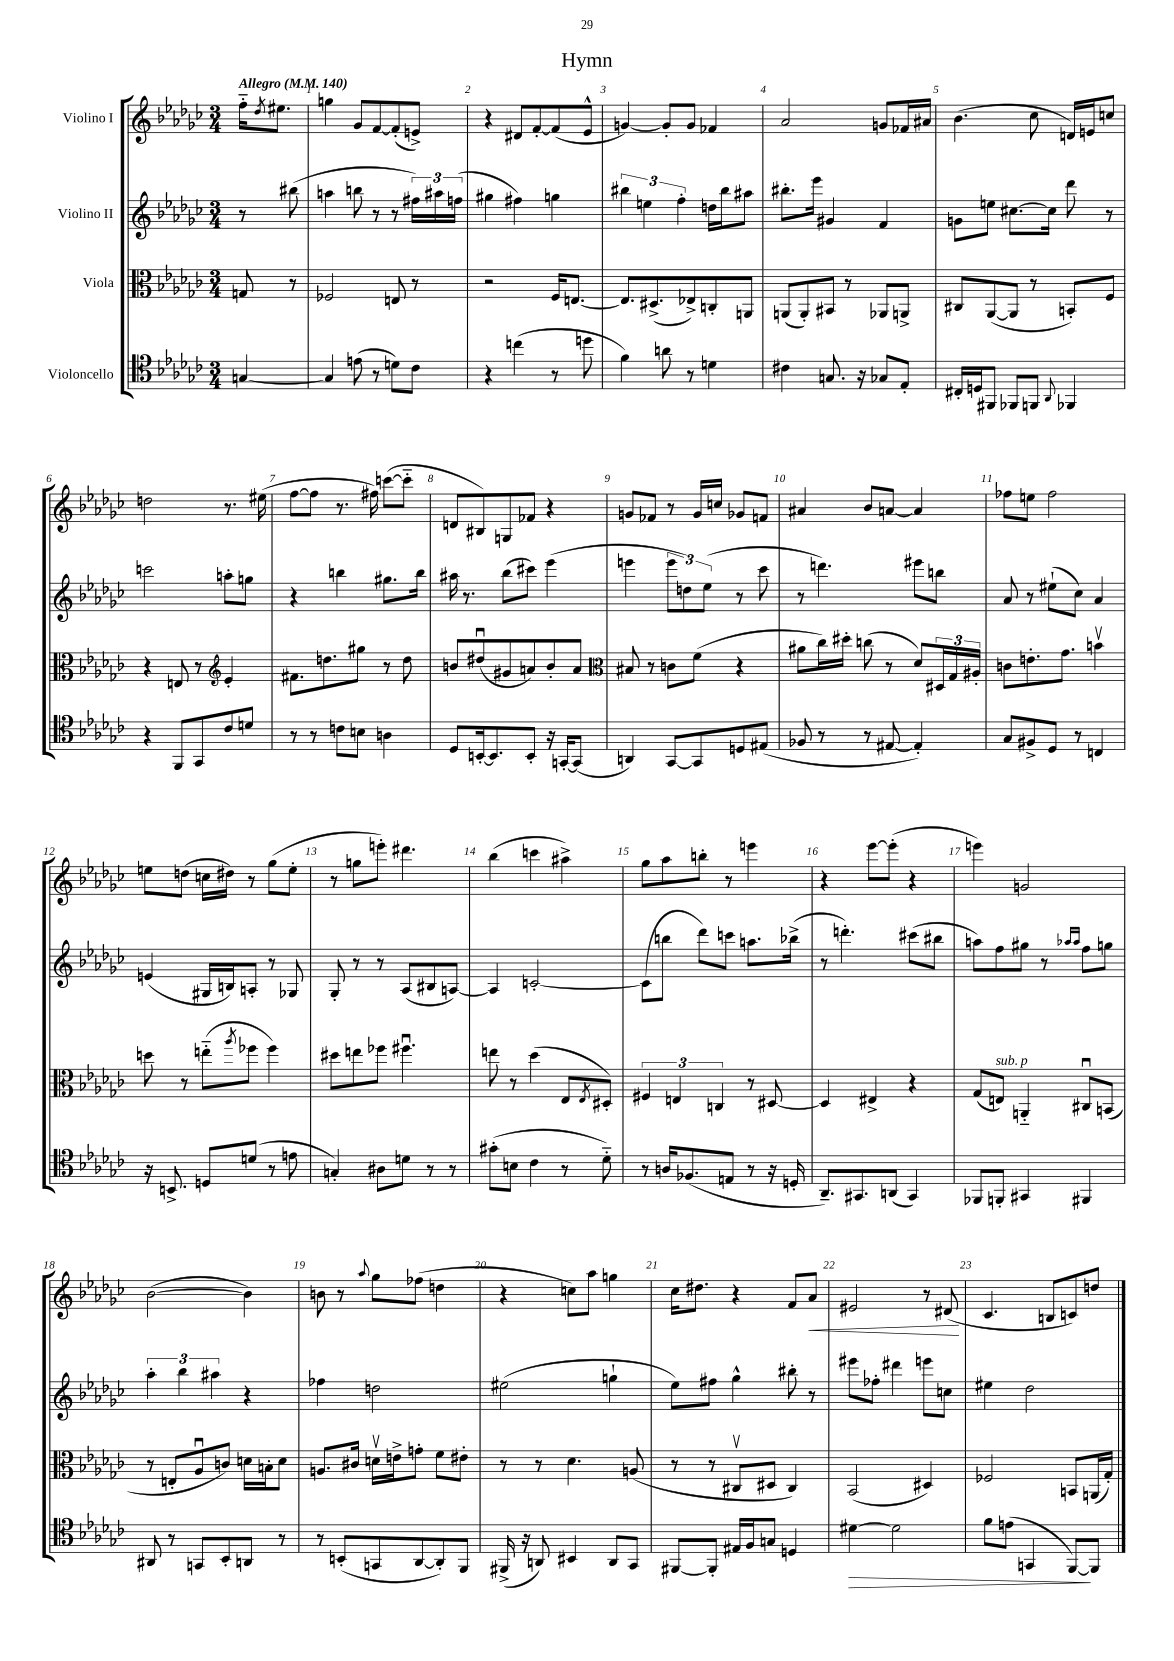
\header { title = "Hymn" }
<<
\new StaffGroup <<
\new Staff = "s0" \with { instrumentName = "Violino I" } {
    \clef treble \key ges \major \numericTimeSignature \time 3/4 \partial 4 \tempo "Allegro" 4 = 140
    f''16-_ \acciaccatura { des''8 } eis''8. |
    g''4 ges'8 f'8~ f'8-.( e'8->) |
    r4 dis'8 f'8~-. f'8( ees'8-^ |
    g'4~) g'8-. g'8 fes'4 |
    aes'2 g'8 fes'16 ais'16 |
    bes'4.( ces''8 d'16) e'16 c''8 |
    d''2 r8. eis''16( |
    f''8~ f''8 r8. fis''16) c'''8~( c'''8-_ |
    d'8 bis8) g8 fes'8 r4 |
    g'8 fes'8 r8 g'16 c''16 ges'8 f'8 |
    ais'4 bes'8 a'8~ a'4 |
    fes''8 e''8 fes''2 |
    e''8 d''8( c''16 dis''16) r8 ges''8( e''8-. |
    r8 g''8 e'''8-.) dis'''4. |
    bes''4( c'''4 ais''4->) |
    ges''8 aes''8 b''8-. r8 e'''4 |
    r4 ees'''8~ ees'''8-.( r4 |
    e'''4) g'2 |
    bes'2~( bes'4) |
    b'8 r8 \appoggiatura { aes''8 } ges''8 fes''8( d''4 |
    r4 c''8) aes''8 g''4 |
    ces''16 dis''8. r4 f'8 aes'8\< |
    eis'2 r8 dis'8\!( |
    ces'4. b8 c'8) d''8 \bar "|." |
}
\new Staff = "s1" \with { instrumentName = "Violino II" } {
    \clef treble \key ges \major \numericTimeSignature \time 3/4 \partial 4
    r8 bis''8( |
    a''4 b''8 r8 r8 \tuplet 3/2 { fis''16) ais''16 f''16( } |
    gis''4 fis''4) g''4 |
    \tuplet 3/2 { bis''4 e''4 f''4-. } d''16 bis''16 ais''8 |
    bis''8.-. ees'''16 gis'4 f'4 |
    g'8 e''8 cis''8.~ cis''16 des'''8 r8 |
    c'''2 a''8-. g''8 |
    r4 b''4 gis''8. b''16 |
    ais''16 r8. bes''8( cis'''8) ees'''4( |
    e'''4 \tuplet 3/2 { e'''8 d''8) ees''8( } r8 ces'''8 |
    r8 d'''4.) eis'''8 b''8 |
    aes'8 r8 eis''8-!( ces''8) aes'4 |
    e'4( gis16 b16) a8-. r8 ges8 |
    ges8-. r8 r8 aes8( bis8 a8~) |
    a4 c'2~-. |
    c'8( b''8 des'''8) c'''8 a''8. bes''16->( |
    r8 d'''4.-.) cis'''8( bis''8 |
    a''8) f''8 gis''8 r8 \grace { aes''16 aes''16 } f''8 g''8 |
    \tuplet 3/2 { aes''4-. bes''4 ais''4 } r4 |
    fes''4 d''2 |
    eis''2( g''4-! |
    ees''8) fis''8 ges''4-^ bis''8-. r8 |
    eis'''8 fes''8-. dis'''4 e'''8 c''8 |
    eis''4 des''2 \bar "|." |
}
\new Staff = "s2" \with { instrumentName = "Viola" } {
    \clef alto \key ges \major \numericTimeSignature \time 3/4 \partial 4
    g8 r8 |
    fes2 e8 r8 |
    r2 f16 e8.~ |
    e8. dis8.->( ees8->) c8-. a,8 |
    a,8( a,8-.) bis,8 r8 aes,8 a,8-> |
    cis8 aes,8~( aes,8 r8 b,8-.) f8 |
    r4 e8 r8 \clef treble ees'4-. |
    fis'8. d''8. gis''8 r8 d''8 |
    b'8 dis''8\downbow( gis'8 a'8) b'8-. a'8 |
    \clef alto bis8 r8 c'8 f'8( r4 |
    ais'8 ces''16) dis''16-. c''8( r8 des'8) \tuplet 3/2 { dis16 ges16 ais16-. } |
    c'8 e'8.-. ges'8. b'4\upbow |
    d''8 r8 e''8-_( \acciaccatura { aes''8 } fes''8 fes''4) |
    dis''8 e''8 fes''8 fis''4.\downbow |
    e''8 r8 des''4( ees8 \acciaccatura { ees8 } dis8-.) |
    \tuplet 3/2 { fis4 e4 c4 } r8 dis8~ |
    dis4 eis4-> r4 |
    ges8( e8^\markup { \italic "sub. p" }) a,4-_ cis8\downbow b,8( |
    r8 e8-. aes8\downbow c'8) d'16 b16-. d'8 |
    a8. cis'16 d'16\upbow e'16-> g'8-. f'8 eis'8-. |
    r8 r8 des'4. a8( |
    r8 r8 cis8\upbow dis8 cis4) |
    bes,2( dis4) |
    fes2 b,8 a,16( ges16-.) \bar "|." |
}
\new Staff = "s3" \with { instrumentName = "Violoncello" } {
    \clef tenor \key ges \major \numericTimeSignature \time 3/4 \partial 4
    g4~ |
    g4 e'8( r8 d'8) ces'8 |
    r4 c''4( r8 d''8 |
    f'4) a'8 r8 d'4 |
    cis'4 g8. r16 ges8 ees8-. |
    cis16-. d16 fis,8 fes,8 f,8 \appoggiatura { aes,8 } fes,4 |
    r4 f,8 ges,8 ces'8 d'8 |
    r8 r8 c'8 b8 a4 |
    des8 b,16~-. b,8. b,8-. r16 g,16~-. g,8( |
    a,4) ges,8~ ges,8 d8 eis8( |
    fes8 r8 r8 eis8~ eis4-.) |
    ges8 fis8-> des8 r8 c4 |
    r16 b,8.-> d8 d'8( r8 e'8 |
    g4-.) ais8 d'8 r8 r8 |
    gis'8-.( b8 ces'4 r8 des'8-_) |
    r8 a16 fes8.( e8 r8 r16 d16-. |
    aes,8.--) gis,8. a,8( gis,4) |
    fes,8 f,8-. gis,4 fis,4 |
    ais,8 r8 g,8 bes,8-. a,8 r8 |
    r8 b,8-.( g,8 aes,8~ aes,8-.) f,8 |
    fis,16->( r16 a,8) bis,4 a,8 ges,8 |
    fis,8~ fis,8-. eis16 f16 g8 d4 |
    dis'4~\> dis'2 |
    f'8 e'8( g,4 f,8~\!) f,8 \bar "|." |
}
>>
>>
\layout { \context { \Score \override BarNumber.break-visibility = ##(#f #t #t) barNumberVisibility = #all-bar-numbers-visible } }
